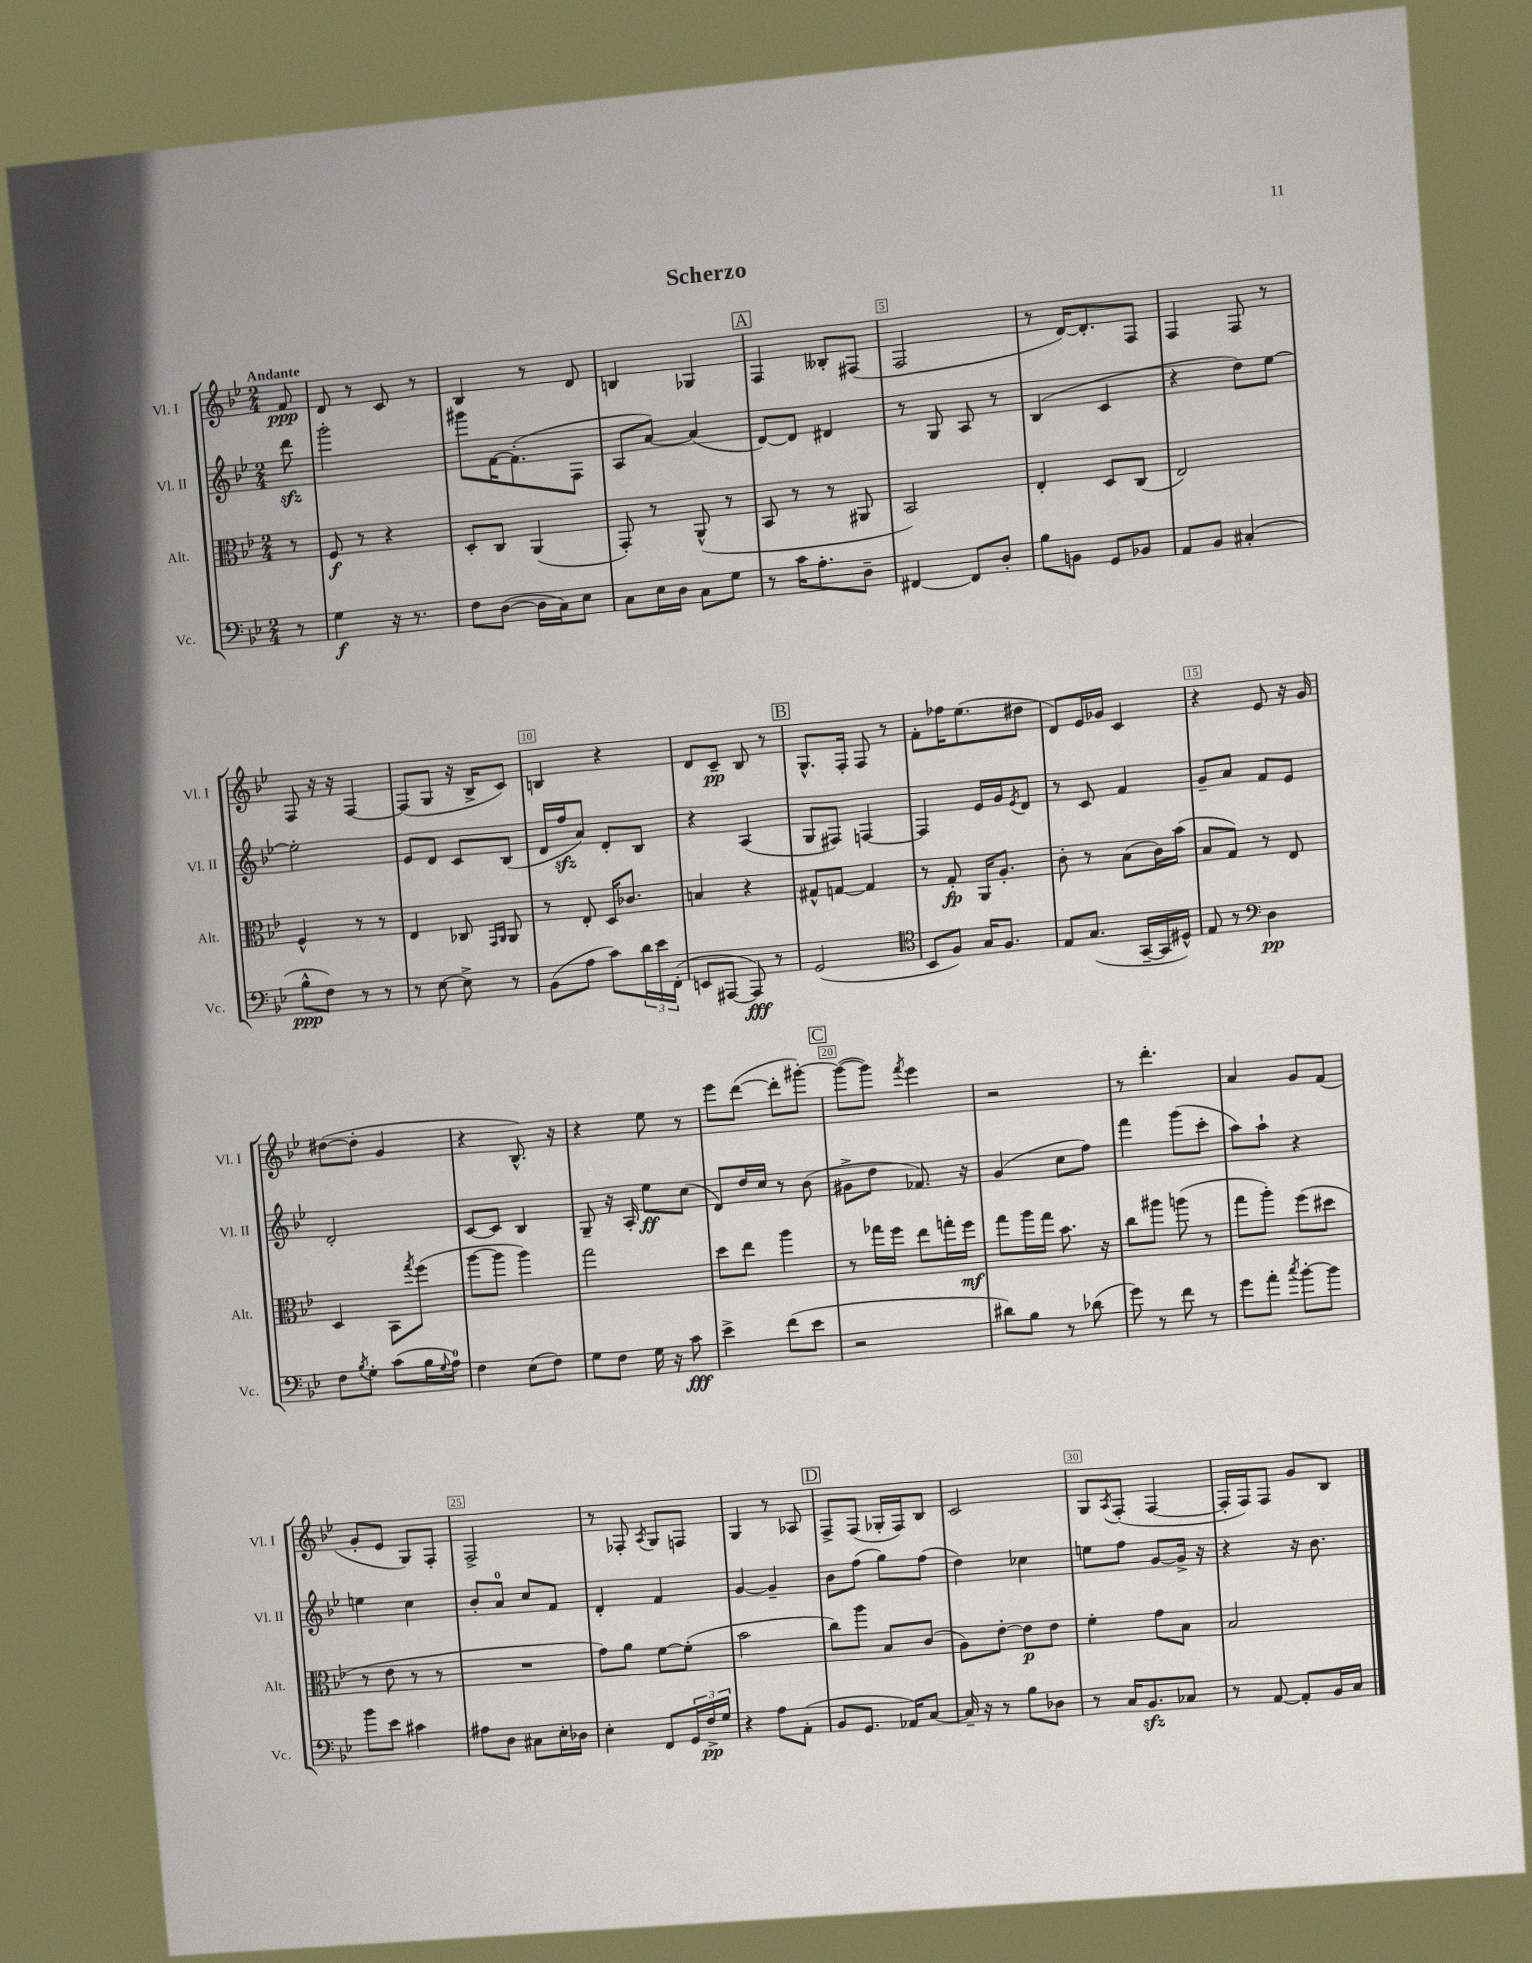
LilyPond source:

\header { title = "Scherzo" }
<<
\new StaffGroup <<
\new Staff = "s0" \with { instrumentName = "Vl. I" shortInstrumentName = "Vl. I" } {
    \clef treble \key bes \major \numericTimeSignature \time 2/4 \partial 8 \tempo "Andante"
    f'8\ppp |
    d'8 r8 c'8 r8 |
    bes4 r8 d'8 |
    b4 ges4 |
    \mark \markup { \box "A" } f4 beses8-. fis8( |
    f2 |
    r8 d'16~) d'8.-. f8 |
    f4 f8 r8 |
    f8 r16 r16 f4~ |
    f8( g8 r16 bes16-> c'8) |
    b4 r4 |
    d'8 c'8--\pp bes8 r8 |
    \mark \markup { \box "B" } g8.-^ f16-. f8 r8 |
    f'8-. fes''16 ees''8.( dis''8 |
    d'8) ees'16 ges'16 c'4 |
    r4 ees'8 r16 g'16 |
    dis''8~( dis''8-. g'4 |
    r4 bes8.-^) r16 |
    r4 ees''8 r8 |
    ees'''8 d'''8~( d'''8-. gis'''8~-.) |
    \mark \markup { \box "C" } gis'''8~( gis'''8) \acciaccatura { f'''8 } ees'''4 |
    r2 |
    r8 d'''4.-. |
    a'4 g'8 f'8( |
    g'8-. ees'8 g8) f8-. |
    f2-> |
    r8 fes8-. \acciaccatura { a8 } g8 f8 |
    g4 r8 aes8 |
    \mark \markup { \box "D" } f8-> f8( ges16-. f16) bes8 |
    c'2 |
    g8 \acciaccatura { a8 } f8-.( f4~ |
    f16-. f16) f8 g'8 bes8 \bar "|." |
}
\new Staff = "s1" \with { instrumentName = "Vl. II" shortInstrumentName = "Vl. II" } {
    \clef treble \key bes \major \numericTimeSignature \time 2/4 \partial 8
    d'''8\sfz |
    g'''2-. |
    gis'''8 f'16~ f'8.-.( f8 |
    a8 a'8~) a'4( |
    \mark \markup { \box "A" } d'8~) d'8 dis'4 |
    r8 g8 a8 r8 |
    bes4( c'4 |
    r4 d''8) ees''8~ |
    ees''2-. |
    ees'8 d'8 c'8 bes8( |
    d'16 f''16\sfz a'8) d'8-. bes8 |
    r4 a4( |
    \mark \markup { \box "B" } g8 fis8) f4~ |
    f4 ees'16 g'16 \acciaccatura { ees'8 } d'8 |
    r8 c'8 f'4 |
    g'8-- a'8 f'8 ees'8 |
    d'2-. |
    c'8~ c'8 bes4 |
    g8-- r16 a16-. ees''8\ff c''8( |
    d'8) d''16 c''16 r8 bes'8( |
    \mark \markup { \box "C" } gis'8-> d''8 fes'8.) r16 |
    g'4( c''8 f''8) |
    f'''4 g'''8( c'''8-. |
    a''8) a''8-! r4 |
    e''4 c''4 |
    bes'8-. a'8-0 c''8 f'8 |
    d'4-. f'4 |
    g'4~ g'4-- |
    \mark \markup { \box "D" } bes'8 f''8( g''8) f''8( |
    d''4) ces''4 |
    e''8 f''8 g'8~ g'16-> r16 |
    r4 r16 bes'8. \bar "|." |
}
\new Staff = "s2" \with { instrumentName = "Alt." shortInstrumentName = "Alt." } {
    \clef alto \key bes \major \numericTimeSignature \time 2/4 \partial 8
    r8 |
    f8\f r8 r4 |
    d8-. c8 a,4( |
    g,8-.) r8 a,8-^( r8 |
    \mark \markup { \box "A" } bes,8 r8 r8 ais,8 |
    bes,2) |
    ees4-. d8 c8( |
    ees2) |
    f4-^ r8 r8 |
    ees4 ces8 \grace { g,16 a,16 } a,8 |
    r8 ees8-. d16 ces'8. |
    b4 r4 |
    \mark \markup { \box "B" } gis8-^ g8~ g4 |
    r8 g8-.\fp a,16 a8.-. |
    c'8-. r8 bes8( c'16) bes'16( |
    bes8 g8) r8 ees8 |
    d4 bes,8 \acciaccatura { g''8 } f''8( |
    a''8~ a''8 a''4) |
    g''2 |
    d''8 ees''8 a''4 |
    \mark \markup { \box "C" } r8 ges''16 f''16 ees''8 g''16-. f''16\mf |
    g''8 a''16 g''16 bes'8. r16 |
    c''8 ais''8 a''8( r8 |
    g''8 a''8-.) f''8( dis''8 |
    r8 ees'8 r8 r8 |
    R2 |
    g'8) a'8 f'8~ f'8-.( |
    bes'2 |
    \mark \markup { \box "D" } c''8) a''8 bes8 c'8( |
    a8) ees'8~-. ees'8\p ees'8 |
    f'4-. g'8 bes8 |
    bes2 \bar "|." |
}
\new Staff = "s3" \with { instrumentName = "Vc." shortInstrumentName = "Vc." } {
    \clef bass \key bes \major \numericTimeSignature \time 2/4 \partial 8
    r8 |
    g4\f r16 r8. |
    f8 d8~( d16 c16) ees8 |
    c8 ees16 d16 c8 g8 |
    \mark \markup { \box "A" } r8 c'16 a8.-. d8-- |
    fis,4~ fis,8 d8-. |
    bes8 b,8 g,8 bes,8 |
    a,8 bes,8 cis4-.( |
    bes8-^\ppp f8) r8 r8 |
    r8 ees8~ ees8-> r8 |
    bes,8( a8 c'8) \tuplet 3/2 { d'16 ees'16 f,16-.( } |
    e,8 ais,,8~ ais,,8\fff) r8 |
    \mark \markup { \box "B" } g,2( |
    \clef tenor bes,8 f8) g16 f8. |
    ees8 g8.( g,16~-- g,16 dis16-^) |
    ees8 r8 \clef bass d4\pp |
    f8 \acciaccatura { bes8 } g8-. c'8( bes16 \appoggiatura { g8 } a16-0) |
    f4 ees8( f8) |
    g8 f8 g16 r16 c'8\fff |
    ees'4-> f'8( ees'8 |
    \mark \markup { \box "C" } r2 |
    dis'8) bes8 r8 des'8( |
    g'8) r8 f'8 r8 |
    g'8 a'8-. \acciaccatura { c''8 } bes'8~-. bes'8 |
    bes'8 ees'8 cis'4 |
    ais8 d8 cis8 ees16-. des16 |
    ees4-. f,8 \tuplet 3/2 { g,16 f16->\pp g16 } |
    r4 a8 a,8-.( |
    \mark \markup { \box "D" } bes,8 g,8. aes,16) c8~ |
    c16-- r16 r8 bes8 des8 |
    r8 c16 bes,8.\sfz ces8 |
    r8 a,8~ a,8-. bes,16 c16 \bar "|." |
}
>>
>>
\layout { \context { \Score \override BarNumber.break-visibility = ##(#f #t #t) barNumberVisibility = #(every-nth-bar-number-visible 5) \override BarNumber.stencil = #(make-stencil-boxer 0.1 0.3 ly:text-interface::print) } }
